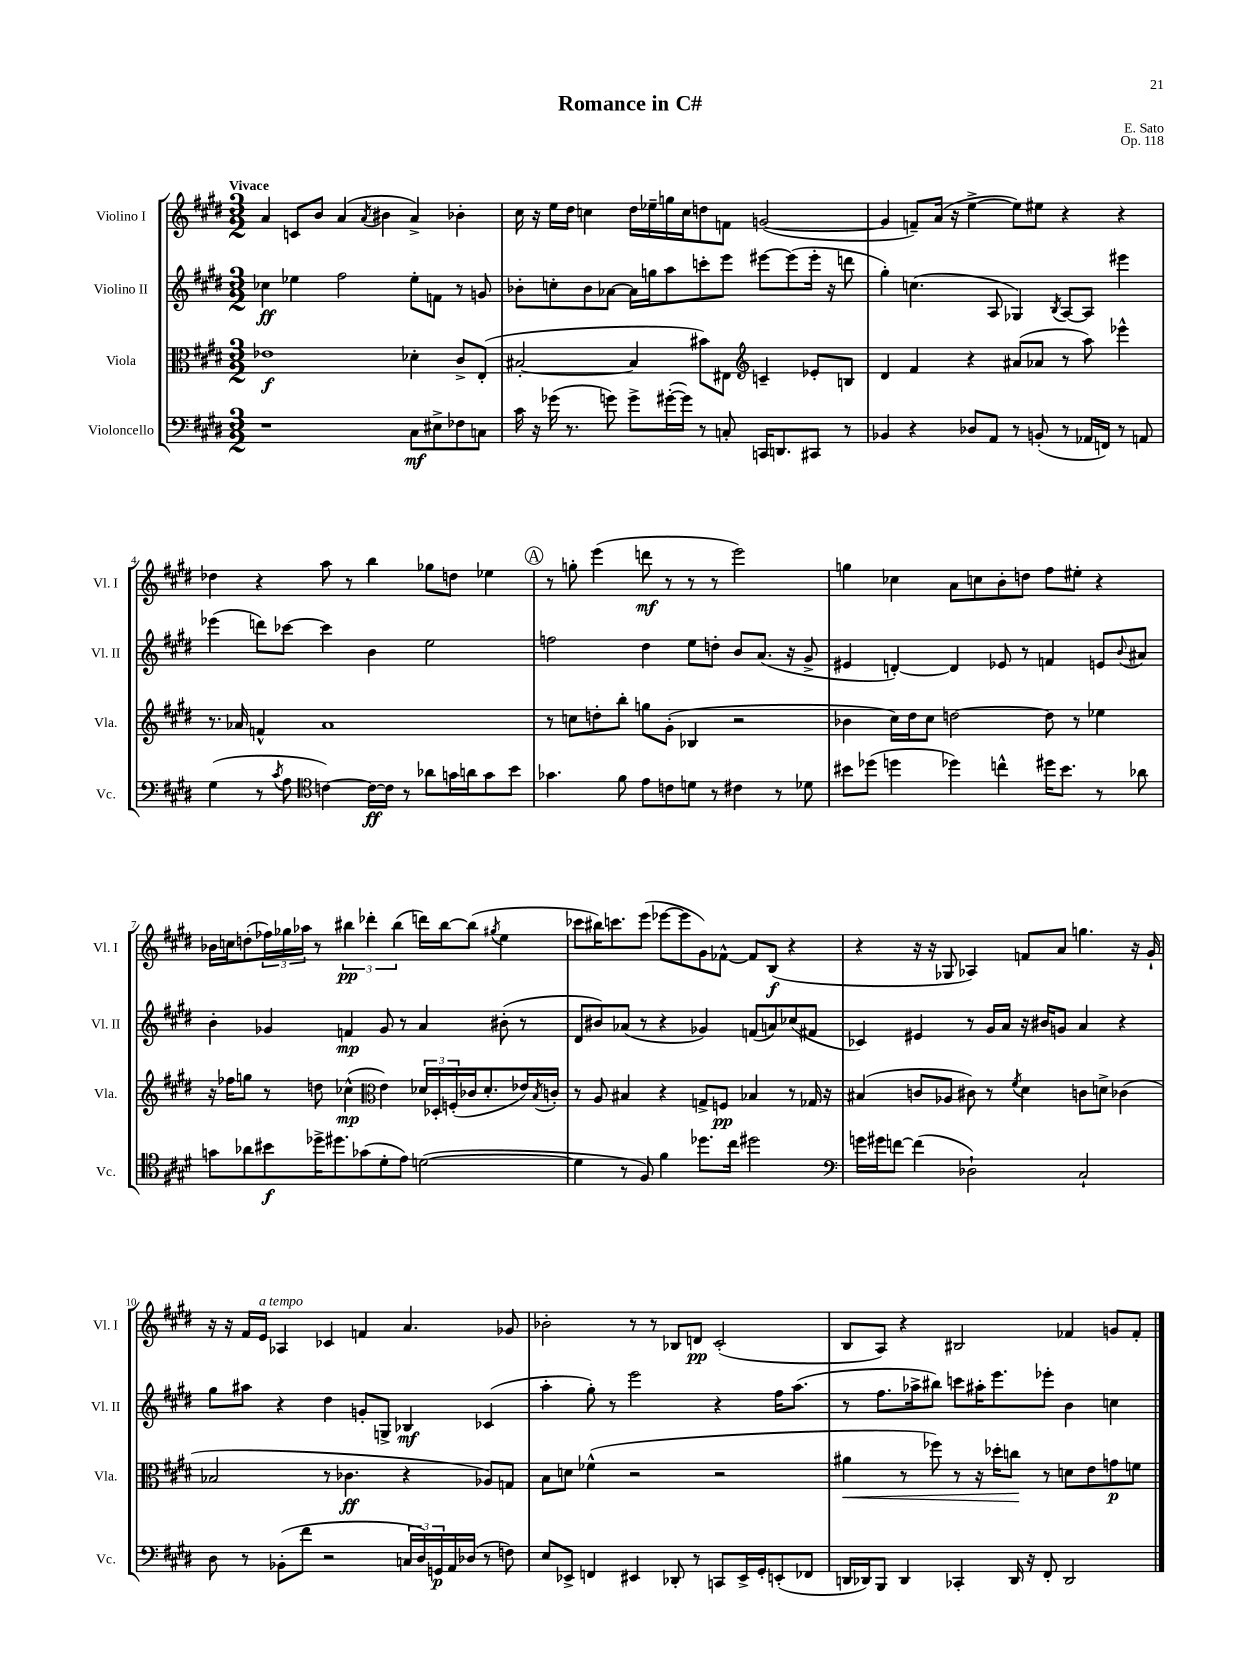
\header { title = "Romance in C#" composer = "E. Sato" opus = "Op. 118" }
<<
\new StaffGroup <<
\new Staff = "s0" \with { instrumentName = "Violino I" shortInstrumentName = "Vl. I" } {
    \clef treble \key e \major \numericTimeSignature \time 3/2 \tempo "Vivace"
    a'4 c'8 b'8 a'4( \acciaccatura { a'8 } bis'4 a'4->) bes'4-. |
    cis''16 r16 e''16 dis''16 c''4 dis''16 ees''16-- g''16 c''16 d''8 f'8 g'2~( |
    g'4 f'8--) a'16( r16 e''4~-> e''8) eis''8 r4 r4 |
    des''4 r4 a''8 r8 b''4 ges''8 d''8 ees''4 |
    \mark \markup { \circle "A" } r8 g''8-. e'''4( d'''8\mf r8 r8 r8 e'''2) |
    g''4 ces''4 a'8 c''8 b'8-. d''8 fis''8 eis''8-. r4 |
    bes'16 c''16 d''8-.( \tuplet 3/2 { fes''16) ges''16 aes''16 } r8 \tuplet 3/2 { bis''4\pp des'''4-. bis''4( } d'''16) bis''16~ bis''8( \acciaccatura { gis''8 } e''4 |
    ces'''8 bis''16) c'''8. e'''8( ees'''8~ ees'''8 gis'8) fes'8~-^ fes'8 b8\f( r4 |
    r4 r16 r16 ges8 aes4) f'8 a'8 g''4. r16 gis'16-! |
    r16 r16 fis'16 e'16^\markup { \italic "a tempo" } aes4 ces'4 f'4 a'4. ges'8 |
    bes'2-. r8 r8 bes8 d'8\pp cis'2-.( |
    b8 a8) r4 bis2 fes'4 g'8 fes'8-. \bar "|." |
}
\new Staff = "s1" \with { instrumentName = "Violino II" shortInstrumentName = "Vl. II" } {
    \clef treble \key e \major \numericTimeSignature \time 3/2
    ces''4\ff ees''4 fis''2 ees''8-. f'8 r8 g'8 |
    bes'8-. c''8-. bes'8 aes'8~ aes'16 g''16 a''8 c'''8-. e'''8 eis'''8~ eis'''8( eis'''16-. r16 d'''8 |
    gis''4-.) c''4.( a8 ges4) \acciaccatura { b8 } a8~ a8 eis'''4 |
    ees'''4( d'''8) ces'''8~ ces'''4 b'4 e''2 |
    \mark \markup { \circle "A" } f''2 dis''4 e''8 d''8-. b'8 a'8.( r16 gis'8-> |
    eis'4 d'4~-.) d'4 ees'8 r8 f'4 e'8 \appoggiatura { b'8 } ais'8 |
    b'4-. ges'4 f'4\mp ges'8 r8 a'4 bis'8-.( r8 |
    dis'8 bis'8) aes'8( r8 r4 ges'4) f'8( a'8) ces''8( fis'8 |
    ces'4) eis'4 r8 gis'16 a'16 r16 bis'16 g'8 a'4 r4 |
    gis''8 ais''8 r4 dis''4 g'8-. g8-> bes4\mf ces'4( |
    a''4-. gis''8-.) r8 e'''2 r4 fis''16 a''8.( |
    r8 fis''8. aes''16-> bis''8) c'''8 ais''16-. e'''8. ees'''8-. b'4 c''4 \bar "|." |
}
\new Staff = "s2" \with { instrumentName = "Viola" shortInstrumentName = "Vla." } {
    \clef alto \key e \major \numericTimeSignature \time 3/2
    ees'1\f des'4-. cis'8-> e8-.( |
    bis2~-. bis4 bis'8) eis8 \clef treble c'4-- ees'8-. b8 |
    dis'4 fis'4 r4 ais'8( aes'8 r8 a''8) ees'''4-^ |
    r8. aes'16 f'4-^ aes'1 |
    \mark \markup { \circle "A" } r8 c''8 d''8-. b''8-. g''8 gis'8-.( bes4 r2 |
    bes'4 cis''16) dis''16 cis''8 d''2~ d''8 r8 ees''4 |
    r16 fes''16 g''8 r8 d''8 ces''4-^\mp( \clef alto e'4) \tuplet 3/2 { des'16 des16-. f16-.( } ces'16 des'8.-. ees'16) \acciaccatura { b8 } c'16-. |
    r8 a8 bis4 r4 g8-> f8\pp bes4 r8 ges16 r16 |
    bis4( c'8 aes8 cis'8) r8 \acciaccatura { fis'8 } dis'4 c'8 d'8-> ces'4( |
    bes2 r8 ces'4.\ff r4 aes8) g8 |
    b8 d'8 fes'4-^( r2 r2 |
    ais'4\< r8 fes''8) r8 r16 des''16-. c''8\! r8 d'8 e'8 g'8\p f'8 \bar "|." |
}
\new Staff = "s3" \with { instrumentName = "Violoncello" shortInstrumentName = "Vc." } {
    \clef bass \key e \major \numericTimeSignature \time 3/2
    r1 cis8\mf eis8-> fes8 c8 |
    cis'16 r16 ges'16( r8. g'8) g'8-> gis'16~-.( gis'16) r8 c8-. c,16 d,8. cis,8 r8 |
    bes,4 r4 des8 a,8 r8 b,8-.( r8 aes,16 f,16) r8 a,8 |
    gis4( r8 \acciaccatura { cis'8 } a8 \clef tenor c'4~) c'16~\ff c'16 r8 aes'8 g'16 a'16 g'8 b'8 |
    \mark \markup { \circle "A" } ges'4. fis'8 e'8 c'8 d'8 r8 cis'4 r8 des'8 |
    bis'8 des''8( d''4 des''4) c''4-^ dis''16 bis'8. r8 aes'8 |
    g'8 aes'8 bis'8\f des''16-> dis''8. ges'8( dis'8-. e'8) d'2~( |
    d'4 r8 fis8) fis'4 des''8. cis''16 dis''2 |
    \clef bass g'16 gis'16 f'8~ f'4( des2-!) cis2-! |
    dis8 r8 bes,8-.( fis'8 r2 \tuplet 3/2 { c16 dis16) g,16\p } a,16 des16( r8 f8) |
    e8 ees,8-> f,4 eis,4 des,8-. r8 c,8 eis,16-> gis,16-. e,8-.( fes,8 |
    d,16 des,16) b,,8 des,4 ces,4-. des,16 r16 fis,8-. des,2 \bar "|." |
}
>>
>>
